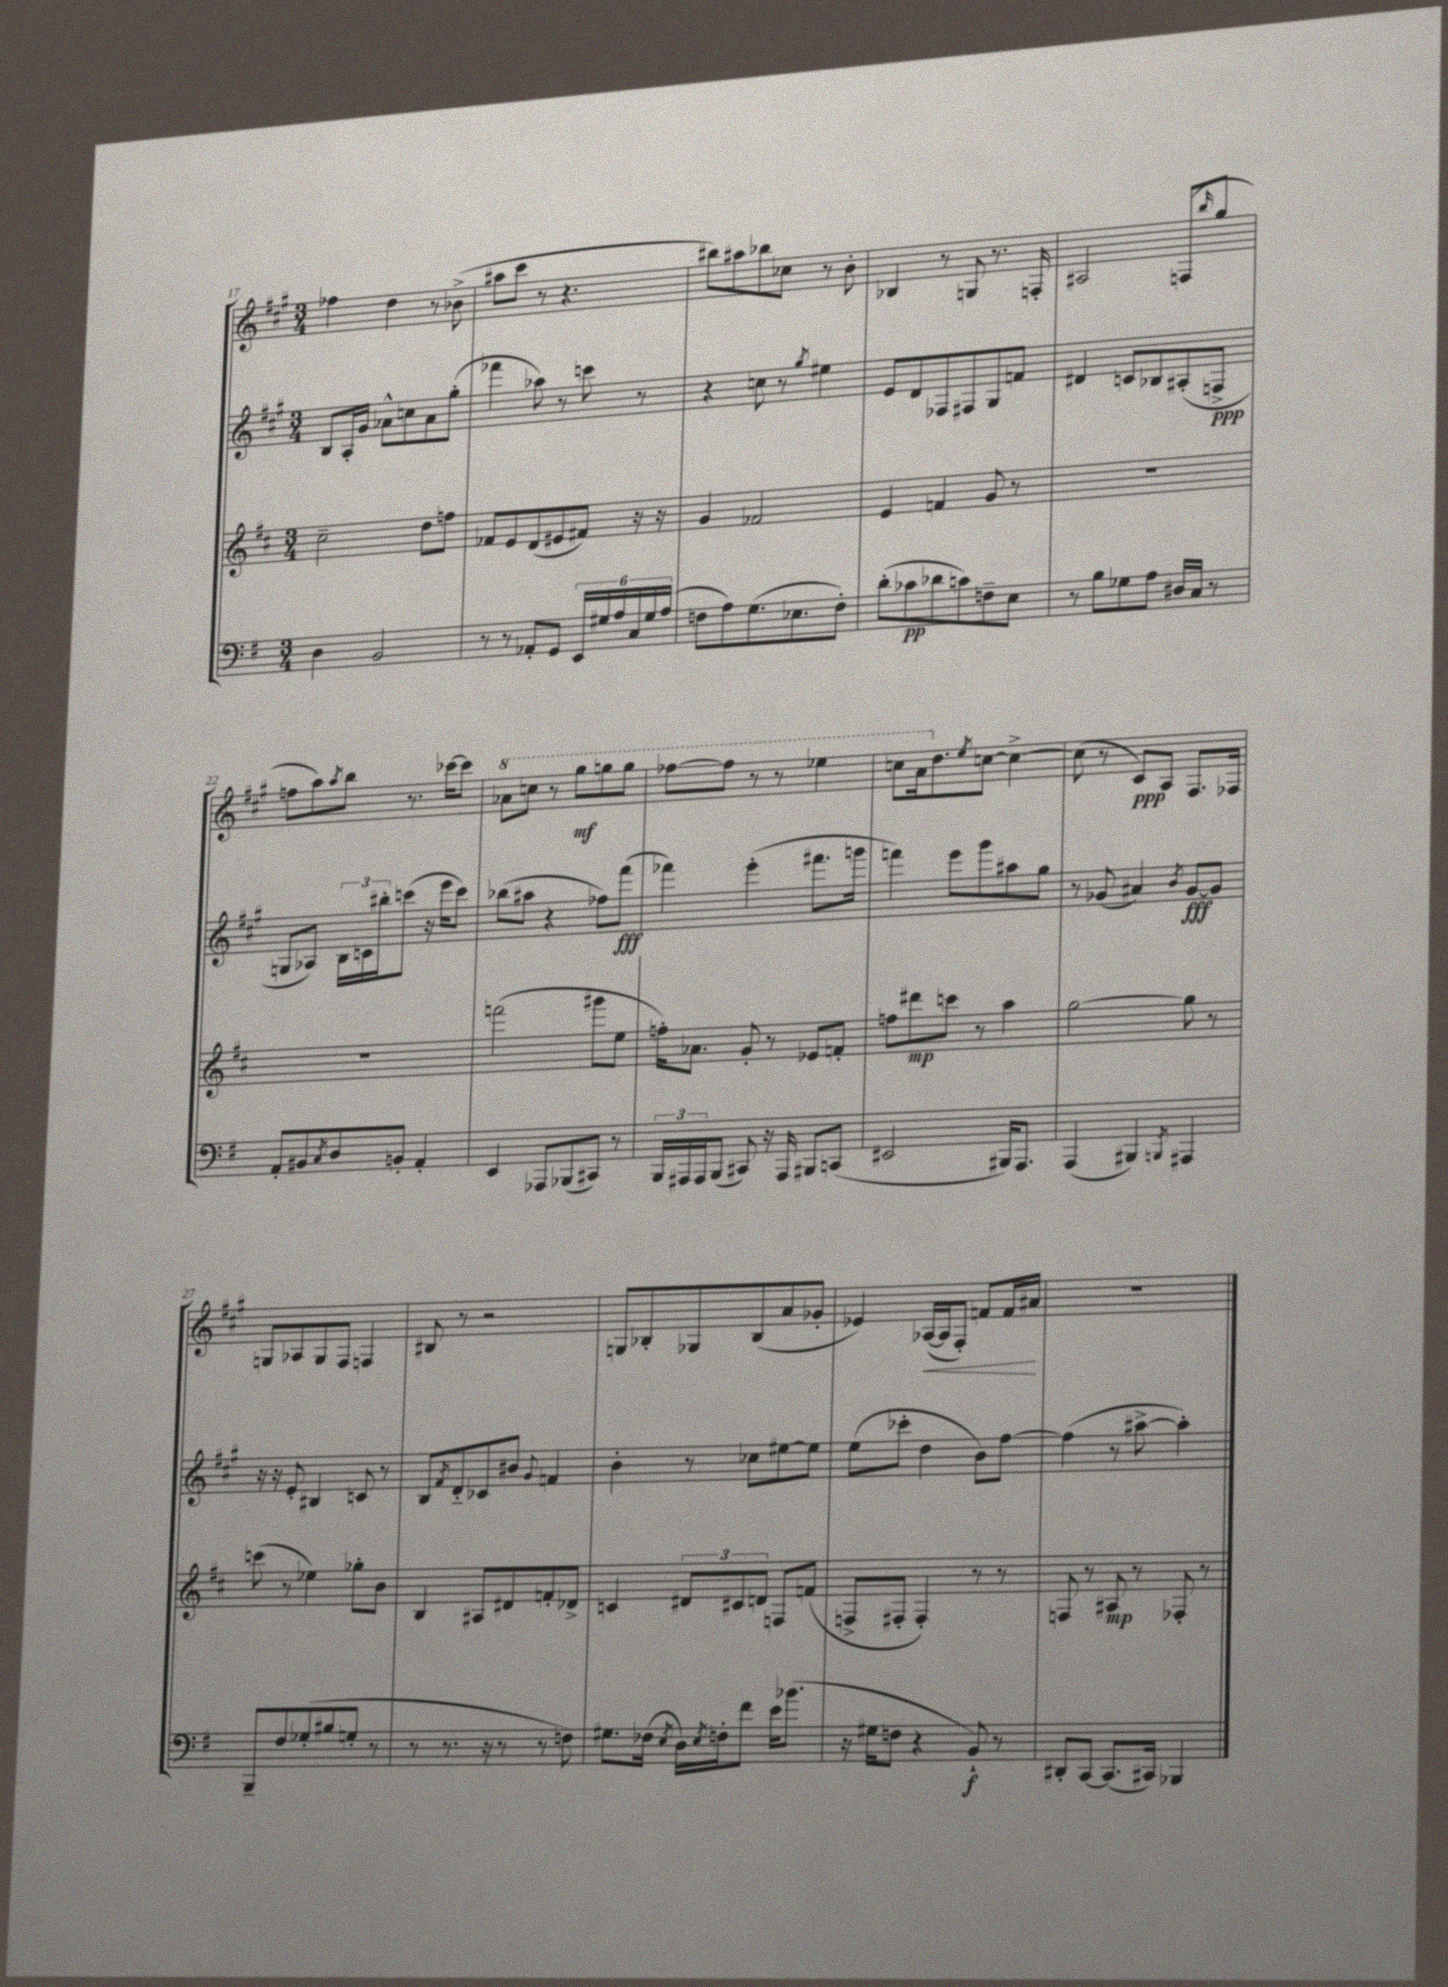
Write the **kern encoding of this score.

**kern	**kern	**kern	**kern
*staff4	*staff3	*staff2	*staff1
*clefF4	*clefG2	*clefG2	*clefG2
*k[f#]	*k[f#c#]	*k[f#c#g#]	*k[f#c#g#]
*M3/4	*M3/4	*M3/4	*M3/4
4D	2cc#~	8B	4ff-
.	.	16A'	.
.	.	16g#	.
2BB	.	8a-^^	4dd
.	.	8cc	.
.	8dd	8a-	8r
.	8ff	(8gg#'	(8b-^
=	=	=	=
8r	8f-	4fff-	8aa#
8r	8e	.	8ccc#
8AA-'	(8d	8aa-)	8r
8GG	8e#	8r	4.r
24EE	8f#)	8ccc	.
24G#	.	.	.
24A	.	.	.
24C	16r	8r	.
24G#	.	.	.
.	16r	.	.
(24A	.	.	.
=	=	=	=
8F	4g	4r	8bb#)
8A)	.	.	8aa#
(8.G	2f-	8cc	8bb-
.	.	8r	8cc-
8.E-	.	.	.
.	.	8qgg#	.
.	.	4ee#	8r
8F')	.	.	8b'
=	=	=	=
(8d'	4e	8e	4B-
8c-	.	8d	.
8d-	4f	8F-	8r
8c)	.	8F#	8G
8F~	8g	8G#	8.r
8E	8r	8f	.
.	.	.	16F'
=	=	=	=
8r	2.r	4d#	2A#
8B	.	.	.
8G-	.	8c	.
8A	.	8B-	.
16D#	.	(8A#'	(8F
16C	.	.	.
.	.	.	16qqbb
8r	.	8F^	8gg#
=	=	=	=
8AA'	2.r	8G	8ff
8BB#	.	8A-)	8aa)
8qC	.	.	8qaa
8D	.	24B	8bb
.	.	24c	.
.	.	24bb#'	.
8BB'	.	(8ccc	8.r
4AA'	.	16r	.
.	.	16eee	[16ccc-
.	.	8ccc)	8ccc-]
=	=	=	=
4EE	(2fff	(8bb-	8aa-
.	.	8aa#	8ccc
8AAA-	.	4r	8r
(8BBB-	.	.	8ggg#
8CC#)	8ggg#	8ff-)	8ggg
8r	8ee	(8fff#	8ggg
=	=	=	=
24BBB	16ff')	4fff-)	[8fff-
24AAA#	.	.	.
.	8.a-	.	.
24AAA#	.	.	.
(8BBB	.	.	8fff-]
8CC#)	8g'	(4eee'	8r
16r	8r	.	8r
16AAA#	.	.	.
8BBB#	8e-	8.fff#	4eee-
(8CC	8f'	.	.
.	.	16ggg	.
=	=	=	=
2EE#	8ff	4fff)	8ccc
.	8ddd#	.	16aa
.	.	.	8.dd
.	8ccc	8eee	.
.	.	.	8qee
.	8r	8ggg#	[8cc
16BBB#)	4aa	8aa#	4cc^_
8.AAA	.	.	.
.	.	8gg#	.
=	=	=	=
(4AAA	[2gg	8r	(8cc]
.	.	(8g-	8r
4BBB#)	.	4a#)	8c#)
.	.	.	8A
8qBBB	.	8qb	.
4AAA#	8gg]	[8g-	8.F#
.	8r	8g-]	.
.	.	.	16F-
=	=	=	=
8BBB~	(8ccc	16r	8G
.	.	16r	.
8F#	8r	8e'	8A-
(8G-'	4ee-)	4B#	8G
8B#	.	.	8F#
8G'	8gg-'	8c	4F
8r	8b	8r	.
=	=	=	=
8r	4B	8B	8B#
.	.	8qf#	.
8.r	.	8d'~	8r
.	8A#	8c-	2r
16r	.	.	.
8r	8d#	8b#	.
.	.	8qqg#	.
8r	8f'	4f	.
8F)	8d-^	.	.
=	=	=	=
8.G#	4c	4b'	8G
.	.	.	8B-'
(16F-	.	.	.
8qE	.	.	.
16D)	12d#	8r	8G-
8qE	.	.	.
16F'	.	.	.
.	12c#	.	.
8f#	.	8cc-	(8B-
.	12d	.	.
16e	8F	[8ee#	8a
(8.b-	.	.	.
.	(8f	8ee#]	8g-'
=	=	=	=
16r	8F^	(8ee	4e-)
16G#	.	.	.
8F	8F#'	8ccc-'	.
4r	4F#')	4dd	([16A-
.	.	.	16A-]
.	.	.	8F#')
8BB`)	8r	8b)	8f
8r	8r	[8ff#	16f
.	.	.	16a#
=	=	=	=
8DD#'	8F	(4ff#]	2.r
[8CC	8r	.	.
(8.CC]	8A#	8r	.
.	8r	[8aa#^	.
16CC#)	.	.	.
4BBB-	8F-'	4aa#'])	.
.	8r	.	.
==	==	==	==
*-	*-	*-	*-
